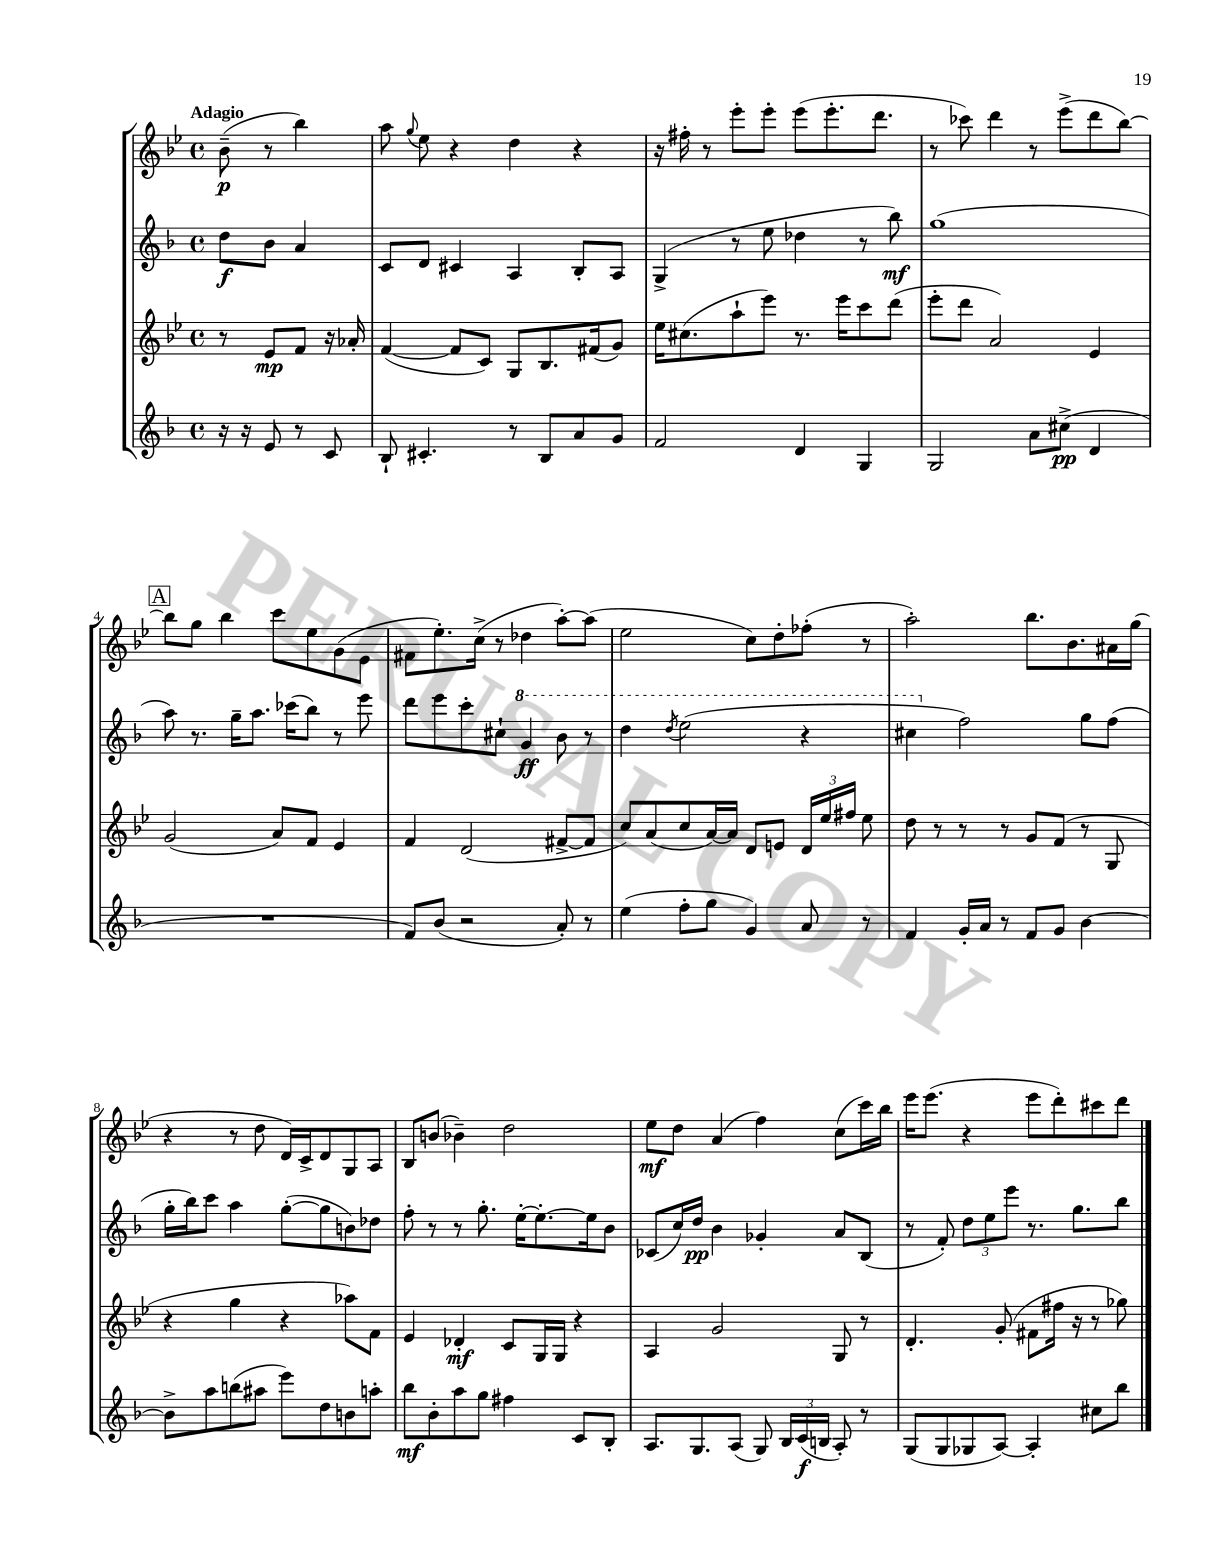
<<
\new StaffGroup <<
\new Staff = "s0" {
    \clef treble \key bes \major \defaultTimeSignature \time 4/4 \partial 2 \tempo "Adagio"
    \autoBeamOff bes'8--\p( r8 bes''4) |
    a''8 \appoggiatura { g''8 } ees''8 r4 d''4 r4 |
    r16 fis''16-. r8 ees'''8[-. ees'''8]-. ees'''8[( ees'''8.-. d'''8.] |
    r8 ces'''8) d'''4 r8 ees'''8[->( d'''8 bes''8]~) |
    \mark \markup { \box "A" } bes''8[ g''8] bes''4 c'''8[ ees''8 g'8( ees'8] |
    fis'8[ ees''8.-.) c''16]->( r8 des''4 a''8[~-.) a''8]( |
    ees''2 c''8[) d''8-. fes''8]-.( r8 |
    a''2-.) bes''8.[ bes'8. ais'16 g''16]( |
    r4 r8 d''8 d'16[) c'16-> d'8 g8 a8] |
    bes8[ b'8]( bes'4--) d''2 |
    ees''8[\mf d''8] a'4( f''4) c''8[( c'''16) bes''16] |
    ees'''16[ ees'''8.]( r4 ees'''8[ d'''8-.) cis'''8 d'''8] \bar "|." |
}
\new Staff = "s1" {
    \clef treble \key f \major \defaultTimeSignature \time 4/4 \partial 2
    \autoBeamOff d''8[\f bes'8] a'4 |
    c'8[ d'8] cis'4 a4 bes8[-. a8] |
    g4->( r8 e''8 des''4 r8 bes''8\mf) |
    g''1( |
    \mark \markup { \box "A" } a''8) r8. g''16[-- a''8.] ces'''16[( bes''8]) r8 e'''8 |
    d'''8[ e'''8 c'''8-. cis''8]-! \ottava #1 g''4\ff bes''8 r8 |
    d'''4 \acciaccatura { d'''8 } e'''2( r4 |
    cis'''4 \ottava #0 f''2) g''8[ f''8]( |
    g''16[-. bes''16) c'''8] a''4 g''8[~-.( g''8 b'8) des''8] |
    f''8-. r8 r8 g''8.-. e''16[~-. e''8.~-. e''16 bes'8] |
    ces'8[( c''16) d''16]\pp bes'4 ges'4-. a'8[ bes8]( |
    r8 f'8-.) \tuplet 3/2 { d''8[ e''8 e'''8] } r8. g''8.[ bes''8] \bar "|." |
}
\new Staff = "s2" {
    \clef treble \key bes \major \defaultTimeSignature \time 4/4 \partial 2
    \autoBeamOff r8 ees'8[\mp f'8] r16 aes'16-. |
    f'4~( f'8[ c'8]) g8[ bes8. fis'16( g'8]) |
    ees''16[ cis''8.( a''8-! ees'''8]) r8. ees'''16[ c'''8 d'''8]( |
    ees'''8[-. d'''8] a'2) ees'4 |
    \mark \markup { \box "A" } g'2( a'8[) f'8] ees'4 |
    f'4 d'2( fis'8[~-> fis'8] |
    c''8[) a'8( c''8 a'16~) a'16] d'8[ e'8] \tuplet 3/2 { d'16[ ees''16 fis''16] } ees''8 |
    d''8 r8 r8 r8 g'8[ f'8]( r8 g8 |
    r4 g''4 r4 aes''8[) f'8] |
    ees'4 des'4-.\mf c'8[ g16 g16] r4 |
    a4 g'2 g8 r8 |
    d'4.-. g'8-.( fis'8[ fis''16] r16 r8 ges''8) \bar "|." |
}
\new Staff = "s3" {
    \clef treble \key f \major \defaultTimeSignature \time 4/4 \partial 2
    \autoBeamOff r16 r16 e'8 r8 c'8 |
    bes8-! cis'4.-. r8 bes8[ a'8 g'8] |
    f'2 d'4 g4 |
    g2 a'8[ cis''8]->\pp( d'4 |
    \mark \markup { \box "A" } R1 |
    f'8[) bes'8]( r2 a'8-.) r8 |
    e''4( f''8[-. g''8] g'4) a'8 r8 |
    f'4 g'16[-. a'16] r8 f'8[ g'8] bes'4~ |
    bes'8[-> a''8 b''8( ais''8] e'''8[) d''8 b'8 a''8]-. |
    bes''8[\mf bes'8-. a''8 g''8] fis''4 c'8[ bes8]-. |
    a8.[ g8. a8]( g8) \tuplet 3/2 { bes16[ c'16\f( b16] } a8-.) r8 |
    g8[( g8 ges8 a8]~) a4-. cis''8[ bes''8] \bar "|." |
}
>>
>>
